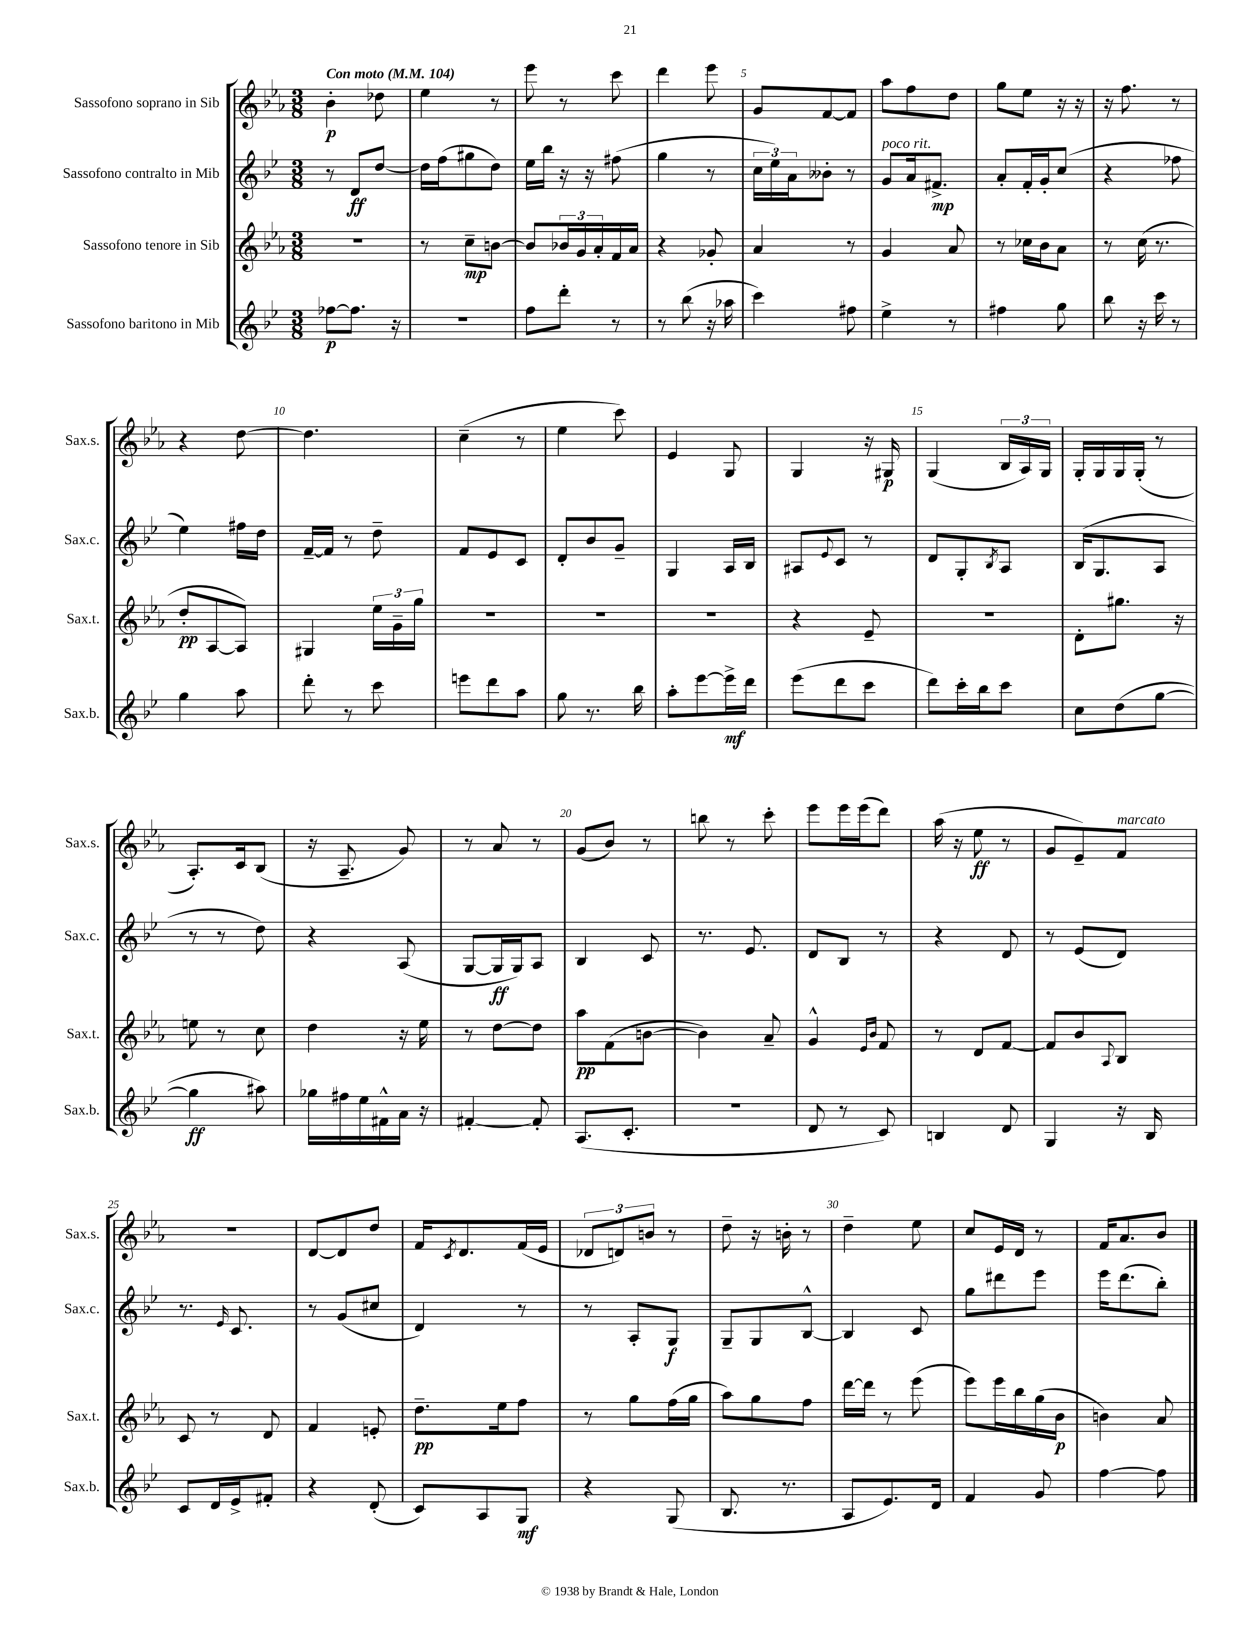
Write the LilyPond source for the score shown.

<<
\new StaffGroup <<
\new Staff = "s0" \with { instrumentName = "Sassofono soprano in Sib" shortInstrumentName = "Sax.s." } {
    \clef treble \key ees \major \numericTimeSignature \time 3/8 \tempo "Con moto" 4 = 104
    bes'4-.\p des''8 |
    ees''4 r8 |
    ees'''8 r8 c'''8 |
    d'''4 ees'''8 |
    g'8 f'8~ f'8 |
    aes''8 f''8 d''8 |
    g''8 ees''8 r16 r16 |
    r16 f''8. r8 |
    r4 d''8~ |
    d''4. |
    c''4--( r8 |
    ees''4 c'''8) |
    ees'4 g8 |
    g4 r16 gis16\p |
    g4( \tuplet 3/2 { bes16 aes16) g16 } |
    g16-. g16 g16 g16-.( r8 |
    aes8.-.) c'16 bes8( |
    r16 aes8.-- g'8) |
    r8 aes'8 r8 |
    g'8( bes'8) r8 |
    b''8 r8 c'''8-. |
    ees'''8 ees'''16 ees'''16( d'''8) |
    aes''16( r16 ees''8\ff r8 |
    g'8 ees'8--) f'8^\markup { \italic "marcato" } |
    R4. |
    d'8~ d'8 d''8 |
    f'16 \acciaccatura { c'8 } d'8. f'16( ees'16 |
    \tuplet 3/2 { des'8 d'8) b'8 } r8 |
    d''8-- r16 b'16-. r8 |
    d''4-- ees''8 |
    c''8 ees'16 d'16 r8 |
    f'16 aes'8. bes'8 \bar "|." |
}
\new Staff = "s1" \with { instrumentName = "Sassofono contralto in Mib" shortInstrumentName = "Sax.c." } {
    \clef treble \key bes \major \numericTimeSignature \time 3/8
    r8 d'8\ff d''8~ |
    d''16 f''16( gis''8 d''8) |
    ees''16 bes''16 r16 r16 fis''8( |
    g''4 r8 |
    \tuplet 3/2 { c''16 ees''16) a'16 } beses'8-. r8 |
    g'8^\markup { \italic "poco rit." } a'16 fis'8.->\mp |
    a'8-. f'16-. g'16-. c''8( |
    r4 fes''8 |
    ees''4) fis''16 d''16 |
    f'16~-- f'16 r8 d''8-- |
    f'8 ees'8 c'8 |
    d'8-. bes'8 g'8-- |
    g4 a16 bes16 |
    ais8 \appoggiatura { ees'8 } c'8 r8 |
    d'8 g8-. \acciaccatura { bes8 } a8 |
    bes16( g8. a8 |
    r8 r8 d''8) |
    r4 a8( |
    g8~ g16\ff g16) a8 |
    bes4 c'8 |
    r8. ees'8. |
    d'8 bes8 r8 |
    r4 d'8 |
    r8 ees'8( d'8) |
    r8. \grace { ees'16 } c'8. |
    r8 g'8( cis''8 |
    d'4) r8 |
    r8 a8-. g8\f |
    g8-- g8 bes8~-^ |
    bes4 c'8 |
    g''8 dis'''8 ees'''8 |
    ees'''16 d'''8.( bes''8-.) \bar "|." |
}
\new Staff = "s2" \with { instrumentName = "Sassofono tenore in Sib" shortInstrumentName = "Sax.t." } {
    \clef treble \key ees \major \numericTimeSignature \time 3/8
    R4. |
    r8 c''8--\mp b'8~ |
    b'8 \tuplet 3/2 { bes'16 g'16 aes'16-. } f'16 aes'16 |
    r4 ges'8-. |
    aes'4 r8 |
    g'4 aes'8 |
    r8 ces''16 bes'16 aes'8 |
    r8 c''16( r8. |
    d''8-.\pp aes8~ aes8) |
    gis4 \tuplet 3/2 { ees''16 g'16-- g''16 } |
    R4. |
    R4. |
    R4. |
    r4 ees'8-- |
    R4. |
    d'8-. gis''8. r16 |
    e''8 r8 c''8 |
    d''4 r16 ees''16 |
    r8 d''8~ d''8 |
    aes''8\pp f'8( b'8~ |
    b'4) aes'8-- |
    g'4-^ \grace { ees'16 bes'16 } f'8 |
    r8 d'8 f'8~ |
    f'8 bes'8 \appoggiatura { aes8 } bes8 |
    c'8 r8 d'8 |
    f'4 e'8-. |
    d''8.--\pp ees''16 f''8 |
    r8 g''8 f''16( g''16 |
    aes''8) g''8 f''8 |
    d'''16~ d'''16 r8 ees'''8( |
    ees'''8) ees'''16 bes''16 g''16( bes'16\p |
    b'4) aes'8 \bar "|." |
}
\new Staff = "s3" \with { instrumentName = "Sassofono baritono in Mib" shortInstrumentName = "Sax.b." } {
    \clef treble \key bes \major \numericTimeSignature \time 3/8
    fes''8~\p fes''8. r16 |
    R4. |
    f''8 d'''8-. r8 |
    r8 bes''8( r16 aes''16 |
    c'''4) fis''8 |
    ees''4-> r8 |
    fis''4 g''8 |
    bes''8 r16 c'''16 r8 |
    g''4 a''8 |
    d'''8-. r8 c'''8 |
    e'''8 d'''8 a''8 |
    g''8 r8. bes''16 |
    a''8-. ees'''8~ ees'''16->\mf d'''16 |
    ees'''8( d'''8 c'''8 |
    d'''8) c'''16-. bes''16 c'''8 |
    c''8 d''8( g''8~ |
    g''4\ff ais''8) |
    ges''16 fis''16 ees''16 fis'16-^ a'16 r16 |
    fis'4~-. fis'8-. |
    a8.( c'8.-. |
    R4. |
    d'8 r8 c'8) |
    b4 d'8 |
    g4 r16 bes16 |
    c'8 d'16 ees'16-> fis'8-. |
    r4 d'8-.( |
    c'8) a8 g8\mf |
    r4 g8( |
    bes8. r8. |
    a8 ees'8.) d'16 |
    f'4 g'8 |
    f''4~ f''8 \bar "|." |
}
>>
>>
\layout { \context { \Score \override BarNumber.break-visibility = ##(#f #t #t) barNumberVisibility = #(every-nth-bar-number-visible 5) } }
